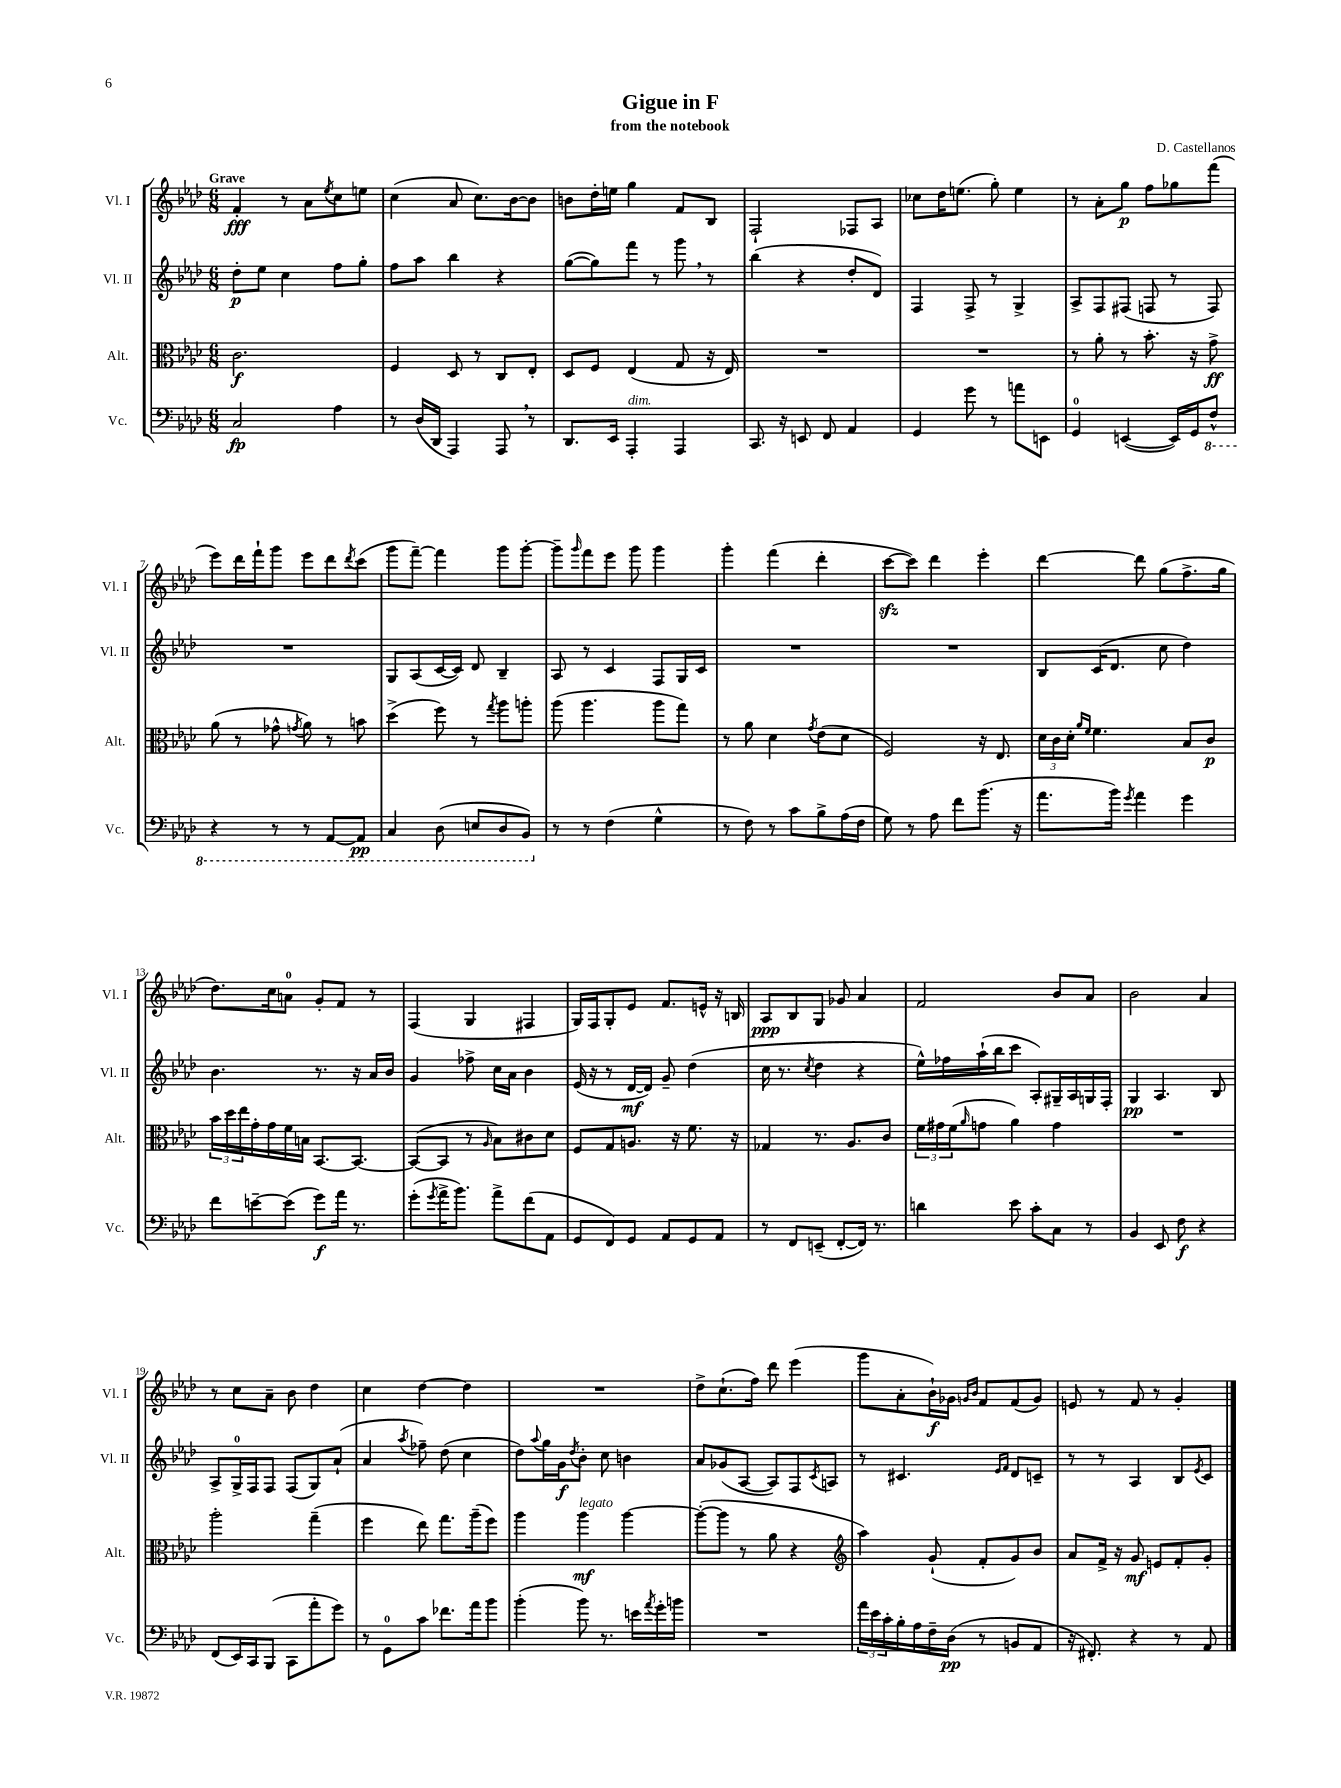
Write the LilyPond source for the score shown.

\header { title = "Gigue in F" composer = "D. Castellanos" subtitle = "from the notebook" }
<<
\new StaffGroup <<
\new Staff = "s0" \with { instrumentName = "Vl. I" shortInstrumentName = "Vl. I" } {
    \clef treble \key aes \major \numericTimeSignature \time 6/8 \tempo "Grave"
    f'4-.\fff r8 aes'8 \acciaccatura { ees''8 } c''8 e''8 |
    c''4( aes'8 c''8.) bes'16~ bes'8 |
    b'8 des''16-. e''16 g''4 f'8 bes8 |
    f2-! fes8 aes8 |
    ces''8 des''16 e''8.( g''8-.) e''4 |
    r8 aes'8-. g''8\p f''8 ges''8 f'''8( |
    ees'''8) des'''16 f'''16-! g'''8 ees'''8 des'''8 \acciaccatura { des'''8 } c'''8( |
    g'''8 f'''8~--) f'''4 g'''8 g'''8~-. |
    g'''8-- \grace { g'''16 } f'''8 ees'''8 g'''8 g'''4 |
    g'''4-. f'''4( des'''4-. |
    c'''8~\sfz c'''8) des'''4 ees'''4-. |
    des'''4~ des'''8 g''8( f''8.-> g''16 |
    des''8.) c''16 a'8-0 g'8-. f'8 r8 |
    f4( g4 fis4 |
    g16) f16 g8-. ees'8 f'8. e'16-^ r16 b16 |
    aes8\ppp bes8 g8 ges'8 aes'4 |
    f'2 bes'8 aes'8 |
    bes'2 aes'4 |
    r8 c''8 aes'8-- bes'8 des''4 |
    c''4 des''4~ des''4 |
    R2. |
    des''8-> c''8.-!( f''16) des'''8 ees'''4( |
    g'''8 aes'8-. bes'16-!\f) ges'16 \grace { g'16 bes'16 } f'8 f'8( g'8) |
    e'8 r8 f'8 r8 g'4-. \bar "|." |
}
\new Staff = "s1" \with { instrumentName = "Vl. II" shortInstrumentName = "Vl. II" } {
    \clef treble \key aes \major \numericTimeSignature \time 6/8
    des''8-.\p ees''8 c''4 f''8 g''8-. |
    f''8 aes''8 bes''4 r4 |
    g''8~( g''8) f'''8 r8 g'''8 \breathe r8 |
    bes''4( r4 des''8-. des'8) |
    f4 f8-> r8 g4-> |
    aes8-> f8 fis8( f8 r8 f8) |
    R2. |
    g8 aes8( c'16~ c'16) des'8 bes4-- |
    aes8 r8 c'4 f8 g16 c'16 |
    R2. |
    R2. |
    bes8 c'16( des'8. c''8 des''4) |
    bes'4. r8. r16 aes'16 bes'16 |
    g'4 fes''8-> c''16 aes'16 bes'4 |
    ees'16( r16 r8 des'16~\mf des'16) g'8-- des''4( |
    c''16 r8. \acciaccatura { c''8 } des''4 r4 |
    ees''16-^) fes''16 aes''16-!( bes''16 c'''8 aes8-.) gis16-- aes16 g16 f16-. |
    g4\pp aes4. bes8 |
    aes8-> g16-0-> f16 f8 f8( g8) aes'8-!( |
    aes'4 \acciaccatura { aes''8 } fes''8--) des''8( c''4 |
    des''8) \appoggiatura { aes''8 } g''16 g'16\f \acciaccatura { des''8 } bes'8-. c''8 b'4 |
    aes'8 ges'8( aes8~ aes8) f8 \acciaccatura { c'8 } a8 |
    r8 cis'4. \grace { ees'16 f'16 } des'8 c'8-- |
    r8 r8 aes4 bes8 \acciaccatura { ees'8 } c'8 \bar "|." |
}
\new Staff = "s2" \with { instrumentName = "Alt." shortInstrumentName = "Alt." } {
    \clef alto \key aes \major \numericTimeSignature \time 6/8
    c'2.\f |
    f4 des8 r8 c8 ees8-. |
    des8 f8 ees4( g8 r16 ees16) |
    R2. |
    R2. |
    r8 aes'8-. r8 bes'8.-. r16 g'8->\ff |
    aes'8( r8 ges'8-^ \acciaccatura { g'8 } aes'8) r8 b'8 |
    des''4->( f''8) r8 \acciaccatura { g''8 } aes''8 a''8-. |
    aes''8( aes''4. aes''8 g''8) |
    r8 aes'8 des'4 \acciaccatura { g'8 } ees'8( des'8 |
    f2) r16 ees8. |
    \tuplet 3/2 { des'16 c'16 des'16-. } \grace { aes'16 f'16 } f'4. bes8 c'8\p |
    \tuplet 3/2 { bes'16 des''16 ees''16 } g'16-. g'16 f'16 b16 bes,8.~ bes,8.~ |
    bes,8~( bes,8 r8 \grace { aes16 } bes8) cis'8 des'8 |
    f8 g8 a8. r16 f'8. r16 |
    ges4 r8. aes8. c'8 |
    \tuplet 3/2 { f'16 gis'16 f'16( } \grace { aes'16 } g'8 aes'4) g'4 |
    R2. |
    aes''2-. g''4--( |
    f''4 ees''8) g''8. aes''16--( f''8) |
    aes''4 aes''4\mf^\markup { \italic "legato" } aes''4~ |
    aes''8~-.( aes''8 r8 aes'8 r4 |
    \clef treble aes''4) g'8-!( f'8-. g'8) bes'8 |
    aes'8 f'16-> r16 g'8\mf e'8 f'8-. g'8-. \bar "|." |
}
\new Staff = "s3" \with { instrumentName = "Vc." shortInstrumentName = "Vc." } {
    \clef bass \key aes \major \numericTimeSignature \time 6/8
    c2\fp aes4 |
    r8 des16( des,16 aes,,4) aes,,8 \breathe r8 |
    des,8. ees,16 aes,,4-.^\markup { \italic "dim." } aes,,4 |
    c,8. r16 e,8 f,8 aes,4 |
    g,4 g'8 r8 a'8 e,8 |
    g,4-0 e,4~( e,16) g,16 \ottava #-1 f,8-^ |
    r4 r8 r8 aes,,8~ aes,,8\pp |
    c,4 des,8( e,8 des,8 bes,,8) \ottava #0 |
    r8 r8 f4( g4-^ |
    r8 f8) r8 c'8 bes8-> aes16( f16 |
    g8) r8 aes8 f'8 bes'8.( r16 |
    aes'8. bes'16) \acciaccatura { g'8 } aes'4 g'4 |
    f'8 e'8~-- e'8( g'8\f) aes'16 r8. |
    g'8-.( \acciaccatura { g'8 } aes'16-> bes'8.) aes'8-> f'8( aes,8 |
    g,8 f,8) g,8 aes,8 g,8 aes,8 |
    r8 f,8 e,8--( f,8~-. f,16) r8. |
    d'4 ees'8 c'8-. c8 r8 |
    bes,4 ees,8 f8\f r4 |
    f,8( ees,16) c,16 bes,,8( c,8 aes'8-. g'8) |
    r8 g,8-0 c'8 fes'8. aes'16 bes'8 |
    bes'4-.( bes'8) r8. e'16 \acciaccatura { aes'8 } g'16-. b'16 |
    R2. |
    \tuplet 3/2 { aes'16 ees'16 c'16-. } bes16-. aes16 f16-- des16\pp( r8 b,8 aes,8 |
    r16 fis,8.-.) r4 r8 aes,8 \bar "|." |
}
>>
>>
